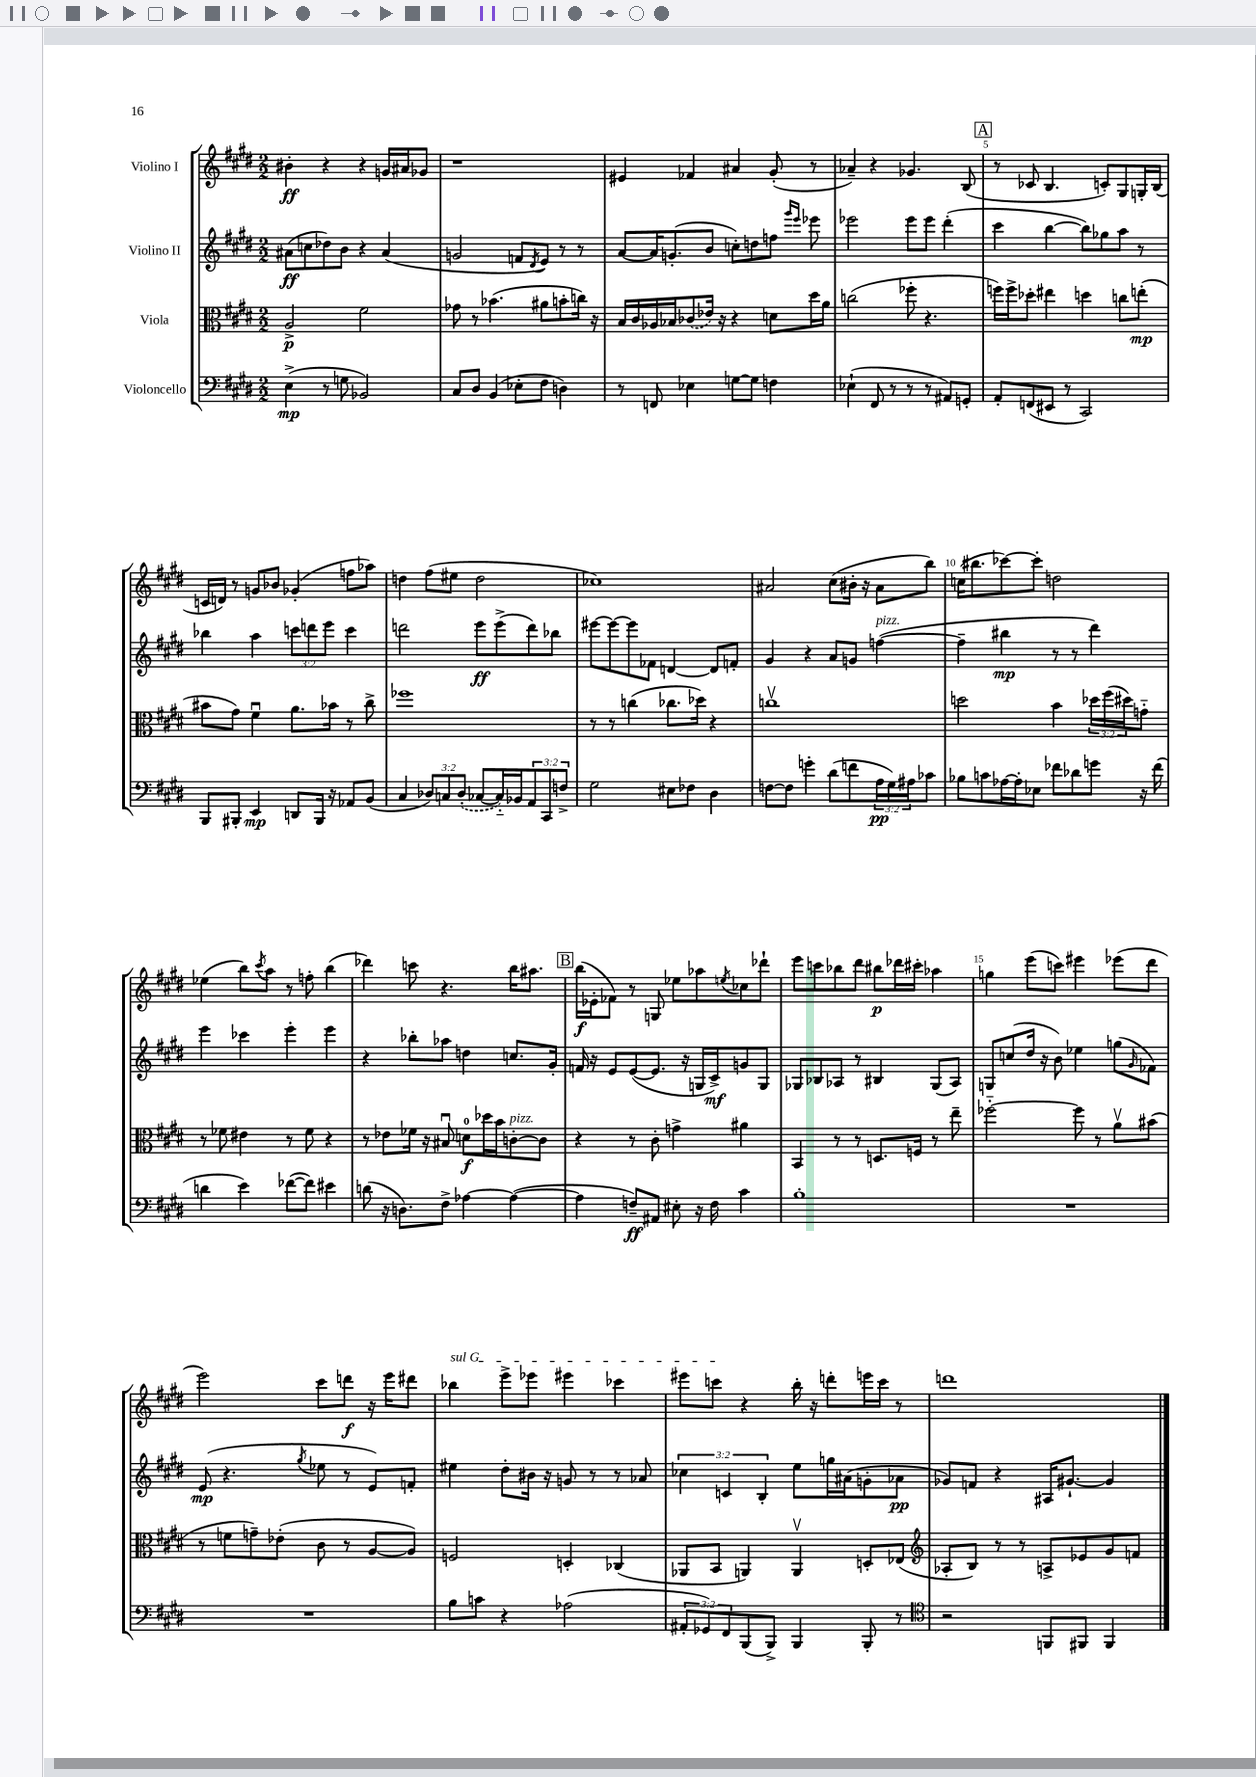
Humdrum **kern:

**kern	**dynam	**kern	**dynam	**kern	**dynam	**kern	**dynam
*part4	*part4	*part3	*part3	*part2	*part2	*part1	*part1
*staff4	*staff4	*staff3	*staff3	*staff2	*staff2	*staff1	*staff1
*I"Violoncello	*	*I"Viola	*	*I"Violino II	*	*I"Violino I	*
*clefF4	*	*clefC3	*	*clefG2	*	*clefG2	*
*k[f#c#g#d#]	*	*k[f#c#g#d#]	*	*k[f#c#g#d#]	*	*k[f#c#g#d#]	*
*M2/2	*	*M2/2	*	*M2/2	*	*M2/2	*
=1	=1	=1	=1	=1	=1	=1	=1
(4E^\	mp	2A^/	p	(8a#X\L	ff	4b#X'\	ff
.	.	.	.	8ccn\	.	.	.
8r	.	.	.	8dd-X\)	.	4r	.
8Gn\	.	.	.	8b\J	.	.	.
2BB-X/)	.	2f#\	.	4r	.	4r	.
.	.	.	.	(4a#/	.	16gn/LL	.
.	.	.	.	.	.	16a#X/J	.
.	.	.	.	.	.	8g-X/J	.
=2	=2	=2	=2	=2	=2	=2	=2
8C#/L	.	8g-X\	.	2gn/	.	1r	.
8D#/J	.	8r	.	.	.	.	.
(4BB/	.	(4.b-X\	.	.	.	.	.
8E-X'\L	.	.	.	8fn/L	.	.	.
.	.	.	.	8qd#/	.	.	.
8F#\J	.	8a#X\L	.	8e/J)	.	.	.
4Dn\)	.	8bn'\	.	8r	.	.	.
.	.	16ccn\Jk)	.	8r	.	.	.
.	.	16r	.	.	.	.	.
=3	=3	=3	=3	=3	=3	=3	=3
8r	.	16B/LL	.	[8a/L	.	4e#X/	.
.	.	16c#/	.	.	.	.	.
8FFn/	.	16A-X/	.	16a/K]	.	.	.
.	.	16B-X/J	.	(8.gn'/	.	.	.
4E-X\	.	(8c-X/	.	.	.	4f-X/	.
.	.	16e-X/Jk)	.	8b/J	.	.	.
.	.	16r	.	.	.	.	.
[8Gn\L	.	4r	.	8ccn'\L)	.	4a#X/	.
8G\J]	.	.	.	8ddn\	.	.	.
4Fn\	.	8dn\L	.	8ffn\J	.	(8g#'/	.
.	.	.	.	16qqggg#/LL	.	.	.
.	.	.	.	16qqeee/JJ	.	.	.
.	.	16dd#\L	.	8eee-X\	.	8r	.
.	.	16a\JJ	.	.	.	.	.
=4	=4	=4	=4	=4	=4	=4	=4
(4E-X`\	.	(2ccn\	.	2eee-X\	.	4a-X~/)	.
8FF#/	.	.	.	.	.	4r	.
8r	.	.	.	.	.	.	.
8r	.	8ff-X'\	.	8eee-\L	.	4.g-X/	.
8r	.	4.r	.	8eee-\J	.	.	.
8AA#X/L)	.	.	.	(4ddd#'\	.	.	.
8GGn'/J	.	.	.	.	.	(8B/	.
!!LO:REH:place=s1:t=A
=5	=5	=5	=5	=5	=5	=5	=5
8AA'/L	.	16ffn\LL)	.	4ccc#\	.	8r	.
.	.	16ff^\J	.	.	.	.	.
(8FFn/	.	8dd-X'\J	.	.	.	8c-X/	.
8EE#X/J	.	4ee#X\	.	[4bb\	.	4.B/	.
8r	.	.	.	.	.	.	.
2CC#/)	.	4ddn\	.	8bb\L])	.	.	.
.	.	.	.	8gg-X\	.	8cn'/L)	.
.	.	8ccn\L	.	8aa\J	.	8G#/	.
.	.	(8een'\J	mp	8r	.	16Gn'/L	.
.	.	.	.	.	.	(16B/JJ	.
!!LO:LB:g=z
=6	=6	=6	=6	=6	=6	=6	=6
8BBB/L	.	8b#X\L	.	4bb-X\	.	16cn/LL	.
.	.	.	.	.	.	16dn/JJ)	.
8BBB#X'/J	.	8g#\J)	.	.	.	8r	.
4EE/	mp	4f#u\	.	4aa\	.	8gn/L	.
.	.	.	.	.	.	8b-X/J	.
8DDn/L	.	8.a\L	.	12cccn\L	.	(4g-X'/	.
.	.	.	.	12dddn\	.	.	.
16BBB#/Jk	.	.	.	.	.	.	.
.	.	.	.	12eee\J	.	.	.
16r	.	16b-X\Jk	.	.	.	.	.
8AA-X/L	.	8r	.	4ccc\	.	8ffn\L	.
(8BB/J	.	8cc#^\	.	.	.	8aa-X\J)	.
=7	=7	=7	=7	=7	=7	=7	=7
4C#/	.	1ff-X	.	2dddn\	.	4ddn\	.
12D-X/L)	.	.	.	.	.	(8ff#\L	.
12Cn/	.	.	.	.	.	.	.
.	.	.	.	.	.	8ee#X\J	.
(12D-'/J	.	.	.	.	.	.	.
[8C-X/L	.	.	.	8eee\L	ff	2dd\	.
16C-/L])	.	.	.	(8eee^\	.	.	.
16BB-X/J	.	.	.	.	.	.	.
12AA/	.	.	.	8ddd\)	.	.	.
12CC#/	.	.	.	.	.	.	.
.	.	.	.	8bb-X\J	.	.	.
12Fn^/J	.	.	.	.	.	.	.
=8	=8	=8	=8	=8	=8	=8	=8
2G#\	.	8r	.	[8eee#X\L	.	1cc-X)	.
.	.	8r	.	8eee#\_	.	.	.
.	.	(4ccn\	.	8eee#\]	.	.	.
.	.	.	.	8f-X\J	.	.	.
8E#X\L	.	8.cc-X\L	.	[4dn/	.	.	.
8F-X\J	.	.	.	.	.	.	.
.	.	16dd-X\Jk)	.	.	.	.	.
4D#\	.	4r	.	8d/L]	.	.	.
.	.	.	.	8fn'/J	.	.	.
=9	=9	=9	=9	=9	=9	=9	=9
[8Fn\L	.	1ccnv	.	4g#/	.	2a#X/	.
8F\J]	.	.	.	.	.	.	.
4gn'\	.	.	.	4r	.	.	.
(8d#\L	.	.	.	8a/L	.	(8cc#\L	.
8fn\	.	.	.	8gn/J	.	16b#X'\Jk	.
.	.	.	.	.	.	16r	.
!	!	!	!	!LO:TX:a:i:t=pizz.	!	!	!
24A\L	pp	.	.	([4ffn\	.	8a#\L	.
24G#\)	.	.	.	.	.	.	.
24A#X\J	.	.	.	.	.	.	.
8c-X\J	.	.	.	.	.	8bb\J)	.
=10	=10	=10	=10	=10	=10	=10	=10
8B-X\L	.	2ddn\	.	4ff~\]	.	(16ccn\KL	.
.	.	.	.	.	.	8.bb#X\	.
8cn\	.	.	.	.	.	.	.
[16A-X\L	.	.	.	4bb#X\	mp	[8ccc-X\)	.
16A-'\J]	.	.	.	.	.	.	.
8E-X\J	.	.	.	.	.	8ccc-'\J]	.
8f-X\L	.	4b\	.	8r	.	2ddn\	.
8d-X\	.	.	.	8r	.	.	.
8gn\J	.	24dd-X\LL	.	4ddd#\)	.	.	.
.	.	(24ff#\	.	.	.	.	.
.	.	24dd#X\J)	.	.	.	.	.
16r	.	8gn\J	.	.	.	.	.
(16f-\	.	.	.	.	.	.	.
!!LO:LB:g=z
=11	=11	=11	=11	=11	=11	=11	=11
4dn\	.	8r	.	4eee\	.	(4ee-X\	.
.	.	8f-X\	.	.	.	.	.
4e\)	.	4e#X\	.	4ccc-X\	.	8bb\L)	.
.	.	.	.	.	.	8qccc#/	.
.	.	.	.	.	.	8aa\J	.
([8f-X\L	.	8r	.	4eee'\	.	8r	.
8f-\J])	.	8f-\	.	.	.	8ffn'\	.
4e#X\	.	4r	.	4eee\	.	(4bb\	.
=12	=12	=12	=12	=12	=12	=12	=12
(8dn\	.	8r	.	4r	.	4ddd-X\)	.
16r	.	8e-X\L	.	.	.	.	.
8.Dn\L)	.	.	.	.	.	.	.
.	.	16f-X\Jk	.	8bb-X'\L	.	8cccn\	.
.	.	16r	.	.	.	.	.
8F#^\J	.	8B#Xu/	.	8aa-X\J	.	4.r	.
[4A-X\	.	8dn\L	f	4ddn\	.	.	.
.	.	16dd-X\L	.	.	.	.	.
.	.	16b\J	.	.	.	.	.
!	!	!LO:TX:a:i:t=pizz.	!	!	!	!	!
(4A-\_	.	[8cn'\	.	8.ccn/L	.	16bb\KL	.
.	.	.	.	.	.	8.aa#X\J	.
.	.	8c\J]	.	.	.	.	.
.	.	.	.	16g#'/Jk	.	.	.
!!LO:REH:place=s1:t=B
=13	=13	=13	=13	=13	=13	=13	=13
4A-\]	.	4r	.	16fn/	.	(16bb\LL	f
.	.	.	.	16r	.	16e-X'\J	.
.	.	.	.	8e/L	.	8f-X\J)	.
8Fn~/L)	ff	8r	.	([8e/	.	8r	.
8AA#X/J	.	8c#'\	.	8.e/J]	.	8Gn/	.
8E#X'\	.	4gn^\	.	.	.	8ee-X\L	.
.	.	.	.	16r	.	.	.
16r	.	.	.	16Gn/LL	.	8aa-X\	.
16F\	.	.	.	16c#^/J)	mf	.	.
.	.	.	.	.	.	8qeen/	.
4c#\	.	4a#X\	.	8gn/	.	8cc-X\	.
.	.	.	.	8G/J	.	8ddd-X`\J	.
=14	=14	=14	=14	=14	=14	=14	=14
1B'	.	4BB/	.	8G-X/L	.	8eee\L	.
.	.	.	.	8B-X/	.	8cccn\	.
.	.	8r	.	8A-X/J	.	8bb-X\	.
.	.	8r	.	8r	.	8ddd#\J	.
.	.	8.Dn/L	.	4B#X/	.	8bb#X\L	p
.	.	.	.	.	.	16ddd-X\L	.
.	.	16Fn/Jk	.	.	.	16ccc#X'\JJ	.
.	.	8r	.	(8G-/L	.	4aa-X\	.
.	.	8ee~\	.	8A-/J)	.	.	.
=15	=15	=15	=15	=15	=15	=15	=15
1r	.	[2ff-X\	.	8Gn/L	.	4ggn\	.
.	.	.	.	(8ccn/	.	.	.
.	.	.	.	16dd#/Jk	.	(8eee\L	.
.	.	.	.	16r	.	.	.
.	.	.	.	8b\)	.	8cccn\J)	.
.	.	8ff-\]	.	4ee-X\	.	4eee#X\	.
.	.	8r	.	.	.	.	.
.	.	8av\L	.	(8ggn\L	.	(8eee-X\L	.
.	.	.	.	16qqg#/	.	.	.
.	.	(8b#X\J	.	8f-X\J)	.	8ddd#\J	.
!!LO:LB:g=z
=16	=16	=16	=16	=16	=16	=16	=16
1r	.	8r	.	(8e/	mp	2eee\)	.
.	.	8fn\L	.	4.r	.	.	.
.	.	8gn~\)	.	.	.	.	.
.	.	(8e-X'\J	.	.	.	.	.
.	.	.	.	8qgg#/	.	.	.
.	.	8c#\	.	8ee-X\	.	8ccc#\L	.
.	.	8r	.	8r	.	8dddn\J	f
.	.	[8A/L	.	8e/L)	.	16r	.
.	.	.	.	.	.	16eee\KL	.
.	.	8A/J])	.	8fn'/J	.	8ddd#X\J	.
=17	=17	=17	=17	=17	=17	=17	=17
!	!	!	!	!	!	!LO:TX:a:i:t=sul G	!
8B\L	.	2Fn/	.	4ee#X\	.	4bb-X\	.
8cn\J	.	.	.	.	.	.	.
4r	.	.	.	8dd#'\L	.	8eee^\L	.
.	.	.	.	16b#X\Jk	.	8eee-X\J	.
.	.	.	.	16r	.	.	.
(2A-X\	.	4Dn'/	.	8gn/	.	4eee#X\	.
.	.	.	.	8r	.	.	.
.	.	(4C-X/	.	8r	.	4ccc-X\	.
.	.	.	.	8a-X/	.	.	.
=18	=18	=18	=18	=18	=18	=18	=18
12AA#X'/L	.	8AA-X/L	.	6cc-X\	.	8eee#X\L	.
12GG-X/)	.	.	.	.	.	.	.
.	.	8BB/J	.	.	.	8cccn\J	.
12FF#/	.	.	.	6cn/	.	.	.
(8BBB/	.	4AAn/)	.	.	.	4r	.
.	.	.	.	6B'/	.	.	.
8BBB^/J)	.	.	.	.	.	.	.
4BBB/	.	4AAv/	.	8ee\L	.	16bb'\	.
.	.	.	.	.	.	16r	.
.	.	.	.	16ggn\L	.	8dddn'\L	.
.	.	.	.	(16a#X\J	.	.	.
8BBB'/	.	8Dn'/L	.	8gn'\	.	16eeen\L	.
.	.	.	.	.	.	16ccc\JJ	.
8r	.	(8E-X/J	.	8a-X\J	pp	8r	.
=19	=19	=19	=19	=19	=19	=19	=19
*clefC4	*	*clefG2	*	*	*	*	*
2r	.	8A-X'/L	.	8g-X/L)	.	1dddn	.
.	.	8B/J)	.	8fn/J	.	.	.
.	.	8r	.	4r	.	.	.
.	.	8r	.	.	.	.	.
8FFn/L	.	8An^/L	.	16A#X/KL	.	.	.
.	.	.	.	[8.g#X`/J	.	.	.
8FF#X/J	.	8e-X/	.	.	.	.	.
4FF#/	.	8g#/	.	4g#/]	.	.	.
.	.	8fn/J	.	.	.	.	.
==	==	==	==	==	==	==	==
*-	*-	*-	*-	*-	*-	*-	*-
